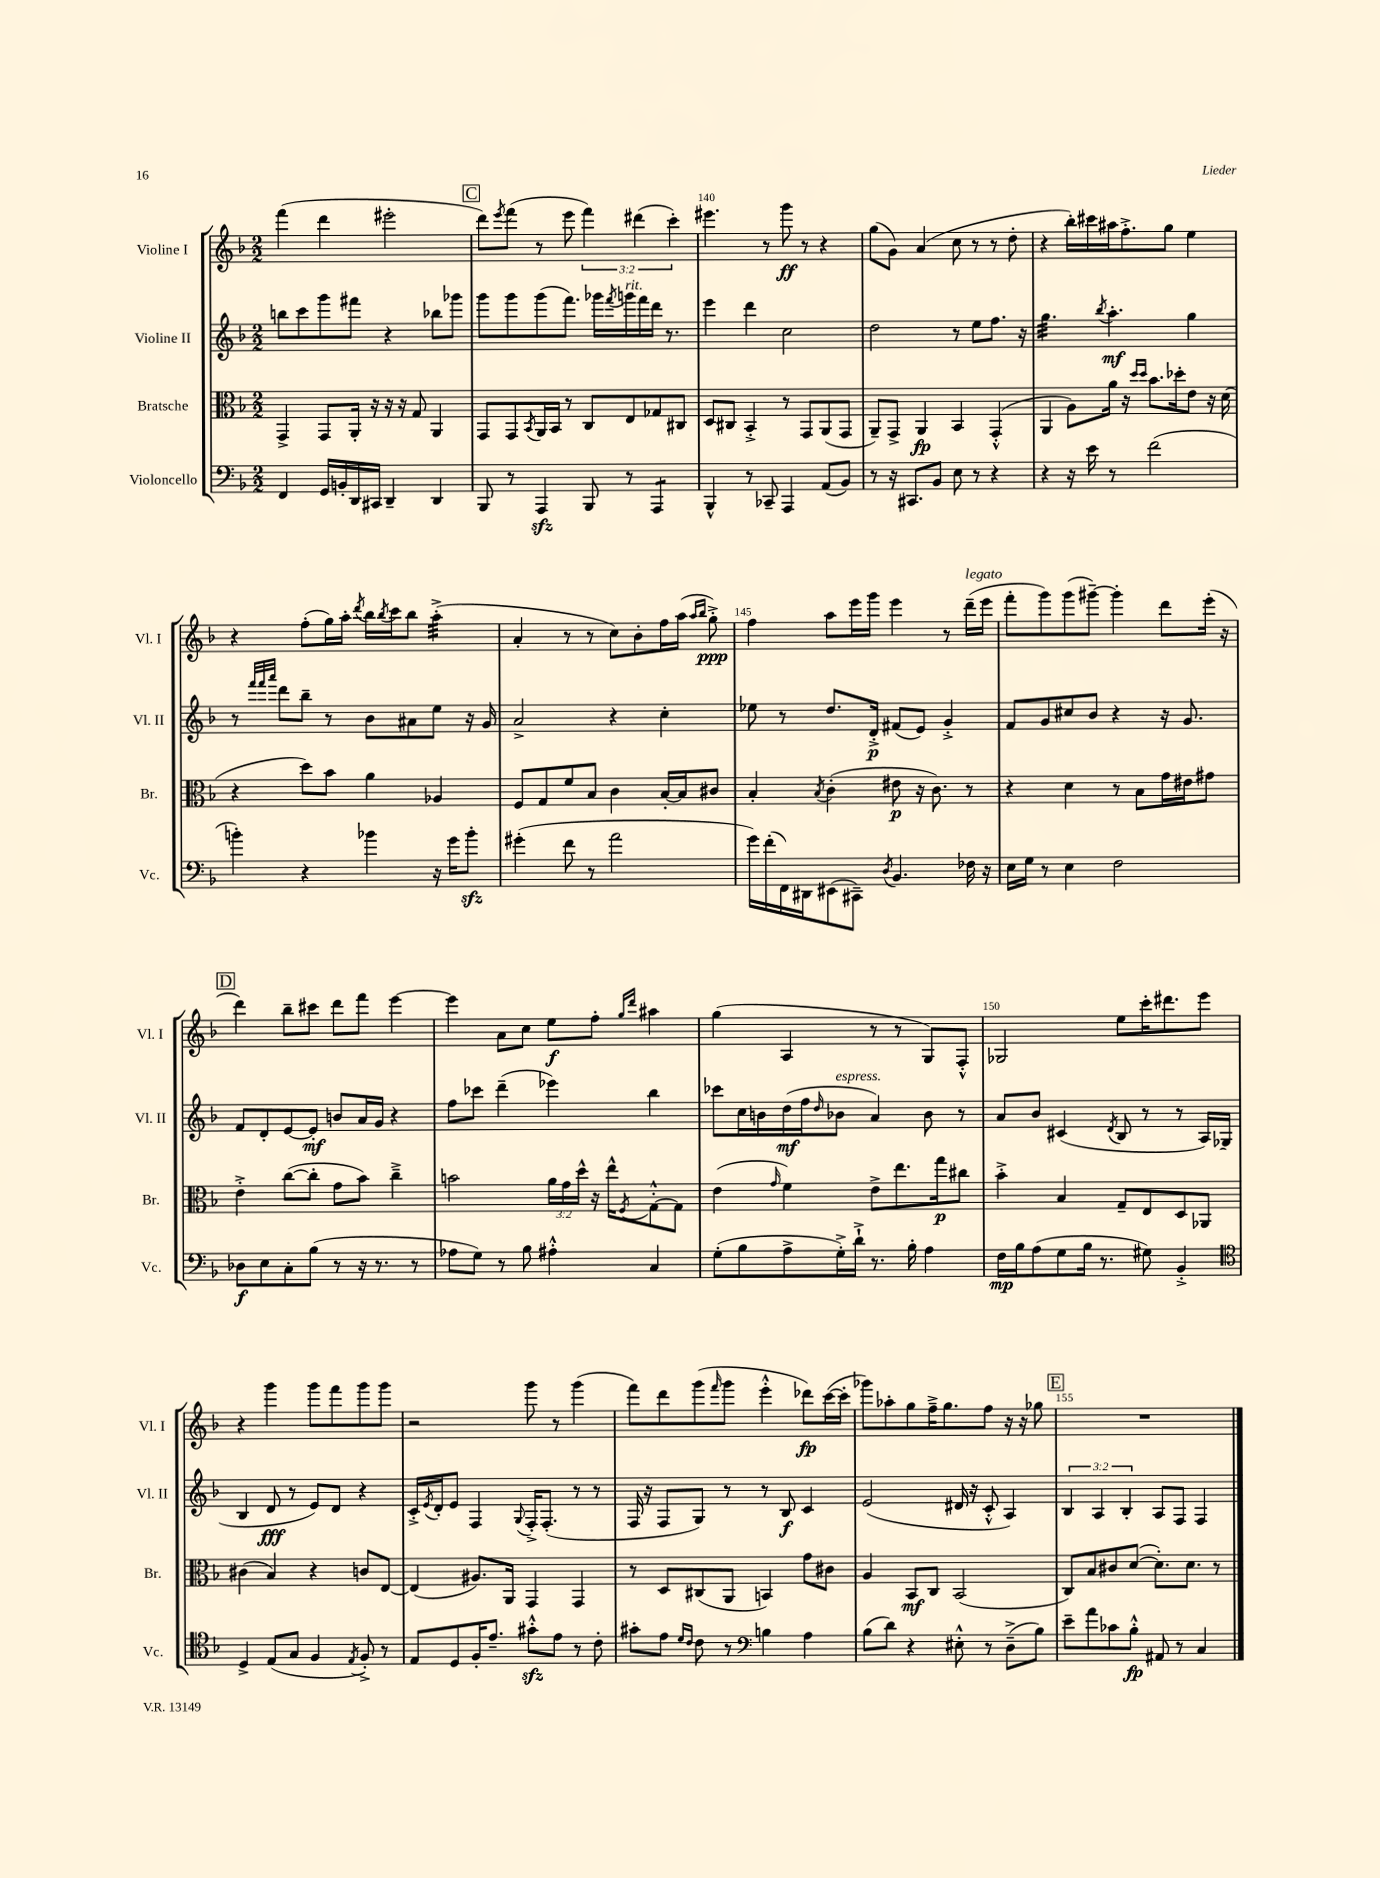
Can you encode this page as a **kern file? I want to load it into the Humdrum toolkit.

**kern	**kern	**kern	**kern
*staff4	*staff3	*staff2	*staff1
*clefF4	*clefC3	*clefG2	*clefG2
*k[b-]	*k[b-]	*k[b-]	*k[b-]
*M2/2	*M2/2	*M2/2	*M2/2
4FF	4GG^	8bb	(4fff
.	.	8ccc	.
16GG	8GG	8ggg	4ddd
16BB'	.	.	.
16DD	16AA'	8fff#	.
16CC#	16r	.	.
4DD~	16r	4r	2eee#'
.	16r	.	.
.	8G	.	.
4DD	4AA	8bb-	.
.	.	8ggg-	.
=	=	=	=
8BBB-	8GG	8ggg	8ddd)
.	.	.	8qeee
8r	8GG	8ggg	(8fff
.	8qBB-	.	.
4AAA	16AA	(8ggg	8r
.	16BB-	.	.
.	8r	8.fff)	8eee
8BBB-	8C	.	6fff)
.	.	16ggg-	.
.	.	8qfff	.
8r	8E	16ggg	.
.	.	.	(6ddd#
.	.	16fff	.
4AAA	8G-	16ddd	.
.	.	8.r	.
.	.	.	6ccc')
.	8C#	.	.
=	=	=	=
4BBB-^^	8D	4eee	4.eee#
.	8C#	.	.
8r	4BB-'^	4ddd	.
8CC-~	.	.	8r
4AAA	8r	2cc	8ggg
.	8GG	.	8r
(8AA	(8AA	.	4r
8BB-)	8GG	.	.
=	=	=	=
8r	8AA~)	2dd	(8gg
16r	8GG^	.	8g)
8.CC#	.	.	.
.	4AA	.	(4a
8BB-	.	.	.
8E	4BB-	8r	8cc
8r	.	8ee	8r
4r	(4GG'^^	8.ff	8r
.	.	.	8dd'
.	.	16r	.
=	=	=	=
4r	4AA	4.gg	4r
16r	8A)	.	16bb-')
16e	.	.	16ccc#
.	.	8qbb-	.
8r	16a	4.aa'	16aa#
.	16r	.	8.ff'^
.	16qqdd	.	.
.	16qqdd	.	.
(2f	8.b-	.	.
.	.	.	8gg
.	16dd-'	.	.
.	8e	4gg	4ee
.	16r	.	.
.	(16d	.	.
=	=	=	=
4b')	4r	8r	4r
.	.	32qqfff	.
.	.	32qqfff	.
.	.	32qqaaa	.
.	.	8ddd	.
4r	8dd)	8bb-~	(8ff'
.	8b-	8r	16gg)
.	.	.	16aa'
.	.	.	8qddd
4b-	4a	8b-	16bb-
.	.	.	8qbb-
.	.	.	16ccc
.	.	8a#	8bb-
16r	4A-	8ee	(4aa'^
16g	.	.	.
8b-'	.	16r	.
.	.	16g	.
=	=	=	=
(4g#'	8F	2a^	4a'
.	8G	.	.
8f	8f	.	8r
8r	8B-	.	8r
2a	4c	4r	8cc)
.	.	.	8b-'
.	[16B-'	4cc'	16ff
.	16B-]	.	(16aa
.	.	.	16qqaa
.	.	.	16qqbb-
.	8c#	.	8gg'^)
=	=	=	=
16g)	4B-'	8ee-	4ff
(16f'	.	.	.
16FF)	.	8r	.
16DD#	.	.	.
.	8qB-	.	.
(8EE#	(4c'	8.dd	8aa
8CC#~)	.	.	16eee
.	.	16d'^	16ggg
8qD	.	.	.
4.BB-	8e#	(8f#	4eee
.	16r	8e)	.
.	8.c)	.	.
.	.	4g'^	8r
16F-	8r	.	(16ddd~
16r	.	.	16eee
=	=	=	=
16E	4r	8f	8fff'
16G	.	.	.
8r	.	8g	8ggg)
4E	4d	8cc#	(8ggg
.	.	8b-	[8ggg#~)
2F	8r	4r	4ggg#']
.	8B-	.	.
.	16g	16r	8ddd
.	16e#	8.g	.
.	8g#	.	(16eee'
.	.	.	16r
=	=	=	=
8D-	4e'^	8f	4ddd)
8E	.	8d'	.
8C'	([8cc	[8e	8bb-~
(8B-	8cc']	8e']	8ccc#
8r	8g	8b	8ddd
16r	8b-)	16a	8fff
8.r	.	16g	.
.	4cc~^	4r	[4eee
8r	.	.	.
=	=	=	=
8A-	2b	8ff	4eee]
8G)	.	8ccc-	.
8r	.	(4ddd~	8a
8B-	.	.	8cc
4A#'^^	24a	4eee-)	8ee
.	24g	.	.
.	24dd^^	.	.
.	16r	.	8ff'
.	16ee^^	.	.
.	.	.	16qqgg
.	8qF	.	16qqddd
4C	[8G'^^	4bb-	4aa#
.	8G]	.	.
=	=	=	=
(8G'	(4e	8ccc-	(4gg
8B-	.	16cc	.
.	.	16b	.
.	16qqg	.	.
8A^	4f)	(16dd	4A
.	.	16ff	.
.	.	16qqdd	.
16G'^)	.	8b-	.
16d`^	.	.	.
8.r	8e^	4a)	8r
.	8.ee	.	8r
16B-'	.	.	.
4A	.	8b-	8G)
.	16gg	.	.
.	8cc#	8r	8F'^^
=	=	=	=
16F	4b-'^	8a	2G-
16B-	.	.	.
(8A	.	8b-	.
8G	4B-	(4c#	.
16B-	.	.	.
8.r	.	.	.
.	.	8qd	.
.	8G~	8B-	8ee
8G#)	8E	8r	16ccc'
.	.	.	8.ddd#
4BB-'^	8D	8r	.
.	8AA-	16A)	8eee
.	.	(16G-	.
=	=	=	=
*clefC4	*	*	*
4D^	(4c#	4B-	4r
(8E	4B-)	8d	4ggg
8G	.	8r	.
4F	4r	8e)	8ggg
.	.	8d	8fff
8qE	.	.	.
8F'^)	8c	4r	8ggg
8r	[8E	.	8ggg
=	=	=	=
8E	(4E]	16c'^	2r
.	.	8qe	.
.	.	16d'	.
8D	.	8e	.
16F'	8.A#)	4F	.
8.e~	.	.	.
.	16AA	.	.
.	.	8qqG	.
8g#'^^	4GG	16F'^	8ggg
.	.	(8.F'	.
8e	.	.	8r
8r	4GG	8r	(4ggg
8c'	.	8r	.
=	=	=	=
8g#'	8r	16F	8fff)
.	.	16r	.
8e	8D	8F	8ddd
16qqd	.	.	.
16qqc	.	.	.
8c	(8C#	8G)	(8ggg
.	.	.	16qqfff
8r	8AA	8r	8ggg
*clefF4	*	*	*
4B	4BB)	8r	4eee'^^
.	.	8B-	.
4A	8g	4c	8ddd-)
.	8c#	.	([16ccc
.	.	.	16ccc']
=	=	=	=
(8B-	4A	(2e	8ggg-)
8d)	.	.	8aa-'
4r	8BB-	.	8gg
.	8C	.	16ff~^
.	.	.	8.gg
8E#'^^	(2BB-	16d#	.
.	.	16r	.
8r	.	8c'^^	8ff
(8D~^	.	4A)	16r
.	.	.	16r
8B-)	.	.	8gg-
=	=	=	=
8e~	8C)	6B-	1r
8a	8B-	.	.
.	.	6A	.
8c-	8c#	.	.
.	.	6B-'	.
8B-'^^	([8d	.	.
8AA#	8.d'])	8A	.
8r	.	8F	.
.	8.d	.	.
4C	.	4F	.
.	8r	.	.
==	==	==	==
*-	*-	*-	*-
